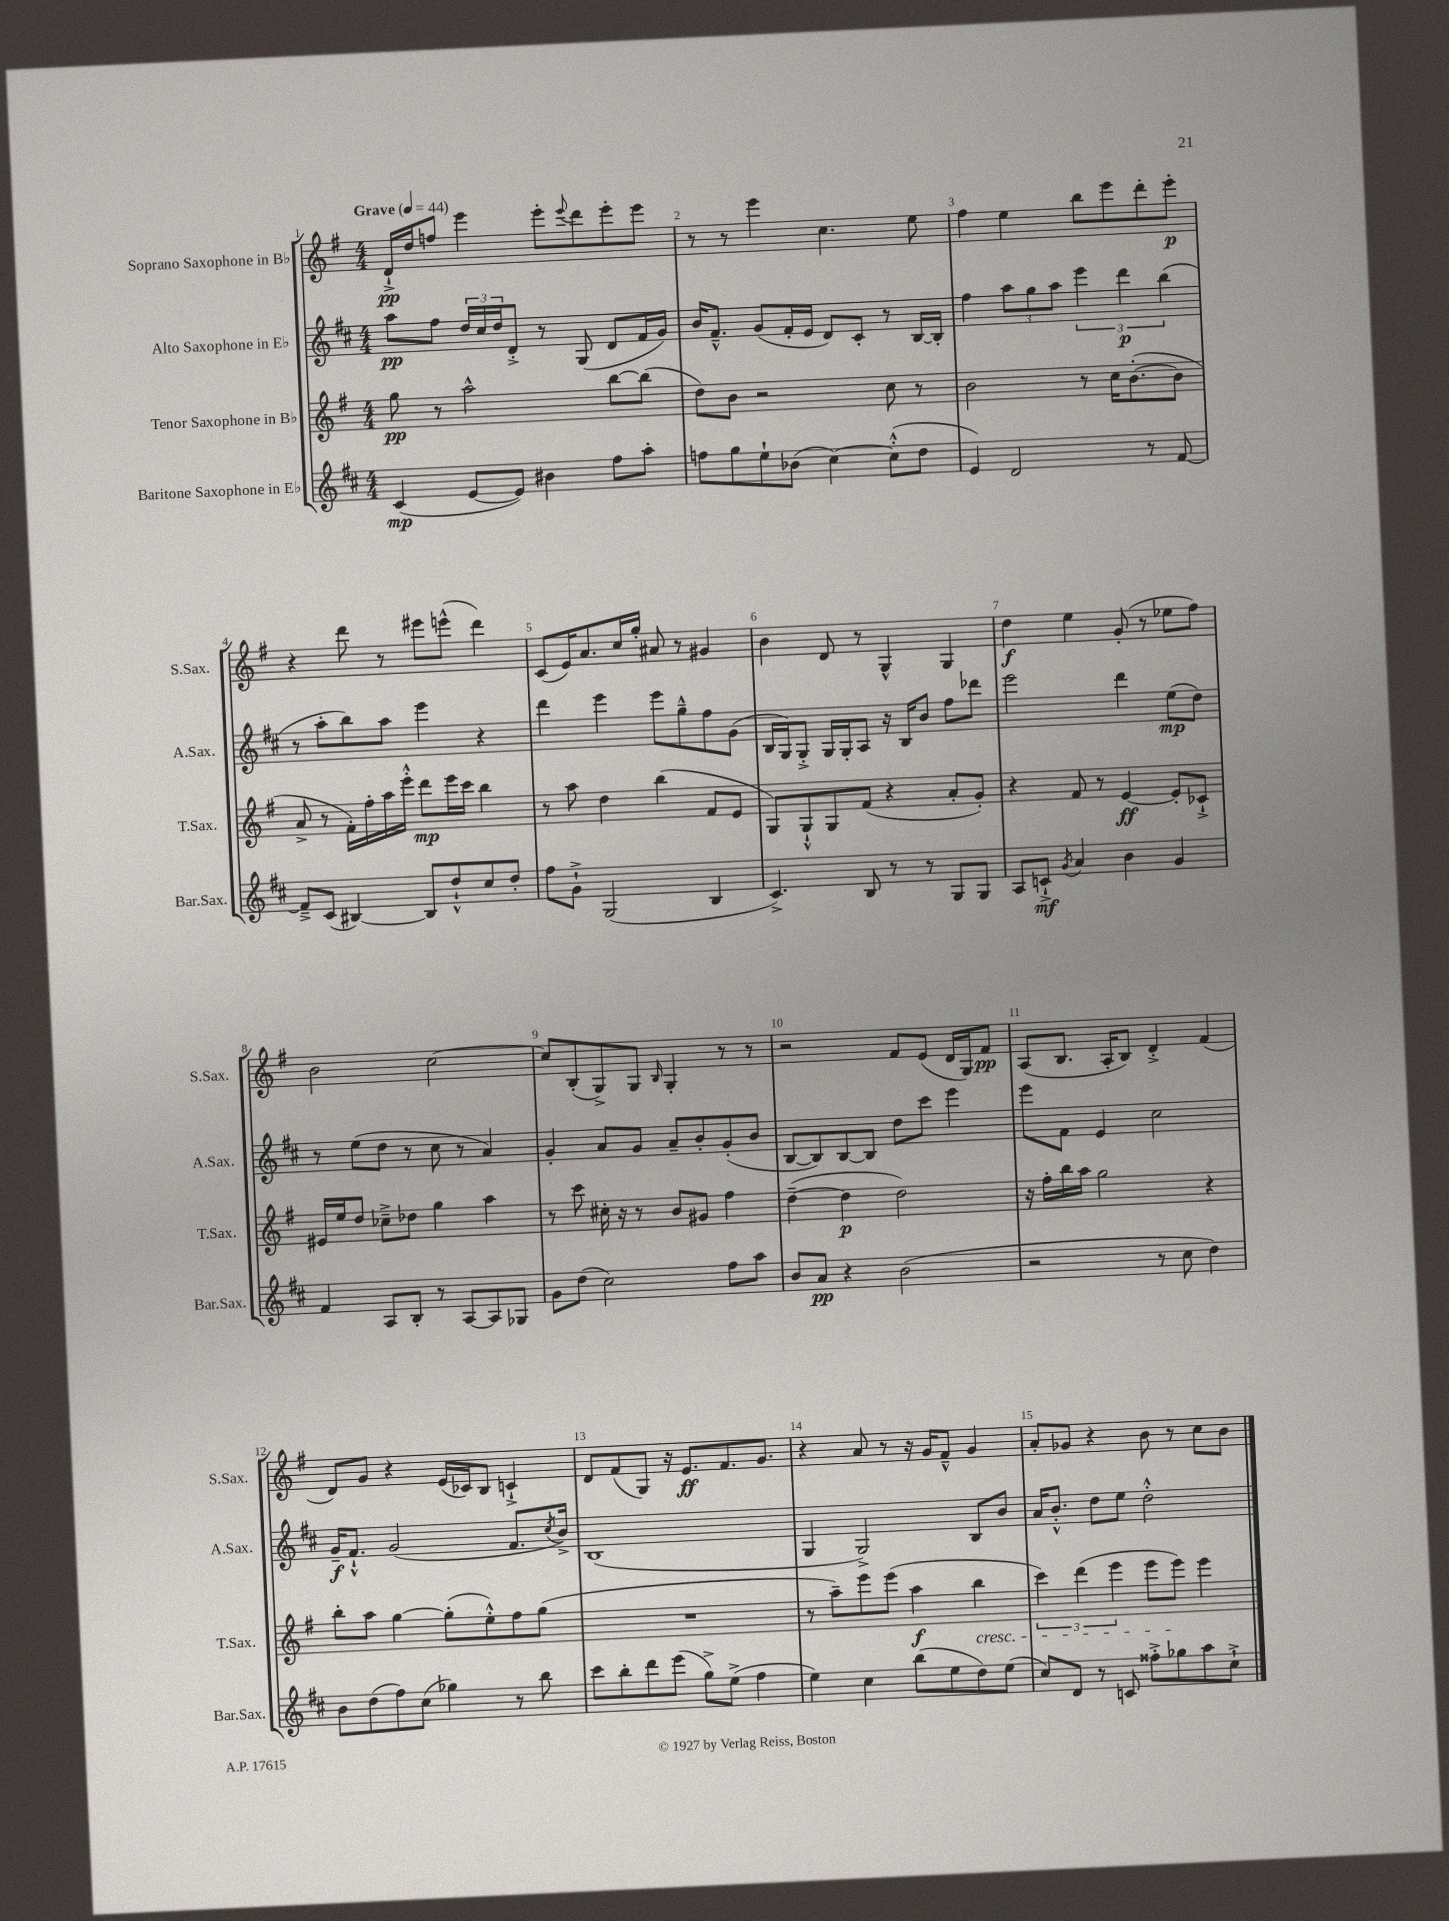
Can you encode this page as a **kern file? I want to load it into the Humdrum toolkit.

**kern	**dynam	**kern	**dynam	**kern	**dynam	**kern	**dynam
*part4	*part4	*part3	*part3	*part2	*part2	*part1	*part1
*staff4	*staff4	*staff3	*staff3	*staff2	*staff2	*staff1	*staff1
*I"Baritone Saxophone in E♭	*	*I"Tenor Saxophone in B♭	*	*I"Alto Saxophone in E♭	*	*I"Soprano Saxophone in B♭	*
*I'Bar.Sax.	*	*I'T.Sax.	*	*I'A.Sax.	*	*I'S.Sax.	*
*clefG2	*	*clefG2	*	*clefG2	*	*clefG2	*
*k[f#c#]	*	*k[f#]	*	*k[f#c#]	*	*k[f#]	*
*M4/4	*	*M4/4	*	*M4/4	*	*M4/4	*
*MM44	*	*MM44	*	*MM44	*	*MM44	*
=1	=1	=1	=1	=1	=1	=1	=1
!	!	!	!	!	!	!LO:TX:a:B:t=Grave	!
(4c#/	mp	8gg\	pp	8aa\L	pp	16d`^/LL	pp
.	.	.	.	.	.	16dd/J	.
.	.	8r	.	8ff#\J	.	8ffn/J	.
[8e/L	.	2aa^^\	.	24dd/LL	.	4eee\	.
.	.	.	.	24cc#/	.	.	.
.	.	.	.	24dd/J	.	.	.
8e/J])	.	.	.	8d'^/J	.	.	.
4b#X\	.	.	.	8r	.	8eee'\L	.
.	.	.	.	.	.	8qqeee/	.
.	.	.	.	(8G/	.	8ddd\	.
8ff#\L	.	[8bb\L	.	8d/L	.	8eee'\	.
8aa'\J	.	(8bb\J]	.	16f#/L	.	8eee\J	.
.	.	.	.	16g/JJ)	.	.	.
=2	=2	=2	=2	=2	=2	=2	=2
8ffn\L	.	8dd\L)	.	16b/KL	.	8r	.
.	.	.	.	8.f#~^^/J	.	.	.
8gg\	.	8b\J	.	.	.	8r	.
8ee`\	.	2r	.	(8g/L	.	4eee\	.
(8b-X\J	.	.	.	16f#'/L	.	.	.
.	.	.	.	16e/JJ	.	.	.
[4cc#\)	.	.	.	8d/L)	.	4.cc\	.
.	.	.	.	8c#'/J	.	.	.
(8cc#'^^\L]	.	8cc\	.	8r	.	.	.
8dd\J	.	8r	.	[16B/LL	.	8ee\	.
.	.	.	.	16B'/JJ]	.	.	.
=3	=3	=3	=3	=3	=3	=3	=3
4e/)	.	2b\	.	4ff#\	.	4ff#\	.
2d/	.	.	.	12aa\L	.	4ee\	.
.	.	.	.	12gg\	.	.	.
.	.	.	.	12aa\J	.	.	.
.	.	8r	.	6eee\	.	8bb\L	.
.	.	16cc\KL	.	.	.	8eee\	.
.	.	.	.	6ddd\	p	.	.
.	.	([8.b'\	.	.	.	.	.
8r	.	.	.	.	.	8ddd'\	.
.	.	.	.	(6bb\	.	.	.
[8f#/	.	8b\J]	.	.	.	8eee'\J	p
!!LO:LB:g=z
=4	=4	=4	=4	=4	=4	=4	=4
8f#~^/L]	.	8a^/	.	8r	.	4r	.
(8c#/J	.	8r	.	8aa'\L	.	.	.
[4B#X/)	.	16f#'\LL)	.	8bb\)	.	8ddd\	.
.	.	16ff#'\	.	.	.	.	.
.	.	16aa\	.	8aa\J	.	8r	.
.	.	16eee'^^\JJ	.	.	.	.	.
8B#/L]	.	8ddd\L	mp	4eee\	.	8eee#X\L	.
8dd`^^/	.	16eee\L	.	.	.	(8eeen^^\J	.
.	.	16ccc\JJ	.	.	.	.	.
8cc#/	.	4bb\	.	4r	.	4ddd\)	.
8dd'/J	.	.	.	.	.	.	.
=5	=5	=5	=5	=5	=5	=5	=5
8ff#\L	.	8r	.	4ddd\	.	(8c/L	.
8g`^\J	.	8aa\	.	.	.	16e/K)	.
.	.	.	.	.	.	8.a/	.
(2G/	.	4dd\	.	4eee\	.	.	.
.	.	.	.	.	.	16cc/L	.
.	.	.	.	.	.	16gg'/JJ	.
.	.	(4bb\	.	8eee\L	.	8a#X/	.
.	.	.	.	8gg~^^\	.	8r	.
4B/	.	8f#/L	.	8ff#\	.	4g#X/	.
.	.	8e/J	.	(8g\J	.	.	.
=6	=6	=6	=6	=6	=6	=6	=6
4.c#^/)	.	8G/L)	.	16B/LL	.	4b\	.
.	.	.	.	16G/J)	.	.	.
.	.	8G`^^/	.	8G'^/J	.	.	.
.	.	8G/	.	16G/LL	.	8d/	.
.	.	.	.	16G'/J	.	.	.
8B/	.	(8f#/J	.	8A/J	.	8r	.
8r	.	4r	.	16r	.	4G^^/	.
.	.	.	.	16B/KL	.	.	.
8r	.	.	.	8b/J	.	.	.
8G/L	.	8a'/L	.	8ff#\L	.	4G/	.
8G/J	.	8g'/J)	.	8ddd-X\J	.	.	.
=7	=7	=7	=7	=7	=7	=7	=7
8A/L	.	4r	.	2eee\	.	4dd\	f
8cn`^/J	mf	.	.	.	.	.	.
8qg/	.	.	.	.	.	.	.
4a/	.	8f#/	.	.	.	4ee\	.
.	.	8r	.	.	.	.	.
4b\	.	[4e/	ff	4ddd\	.	(8g'/	.
.	.	.	.	.	.	8r	.
4g/	.	8e'/L]	.	(8ee\L	mp	8ee-X\L	.
.	.	8c-X`^/J	.	8dd\J)	.	8ff#\J)	.
!!LO:LB:g=z
=8	=8	=8	=8	=8	=8	=8	=8
4f#/	.	16e#X/LL	.	8r	.	2b\	.
.	.	16ee/J	.	.	.	.	.
.	.	8dd/J	.	(8ee\L	.	.	.
8A/L	.	8cc-X~^\L	.	8dd\J	.	.	.
8B'/J	.	8dd-X\J	.	8r	.	.	.
8r	.	4gg\	.	8cc#\	.	[2cc\	.
[8A/L	.	.	.	8r	.	.	.
8A/]	.	4aa\	.	4a/)	.	.	.
8G-X/J	.	.	.	.	.	.	.
=9	=9	=9	=9	=9	=9	=9	=9
8g\L	.	8r	.	4g'/	.	8cc/L]	.
(8dd\J	.	8ccc\	.	.	.	(8B'/	.
2cc#\)	.	16cc#X'\	.	8a/L	.	8G^/)	.
.	.	16r	.	.	.	.	.
.	.	8r	.	8g/J	.	8G/J	.
.	.	.	.	.	.	16qqB/	.
.	.	8b/L	.	8a~/L	.	4G'/	.
.	.	8g#X/J	.	8b'/	.	.	.
8ff#\L	.	4ff#\	.	(8g'/	.	8r	.
8aa\J	.	.	.	8b/J	.	8r	.
=10	=10	=10	=10	=10	=10	=10	=10
8b/L	.	([4dd~\	.	[8B/L	.	2r	.
8a/J	pp	.	.	8B/])	.	.	.
4r	.	4dd\]	p	[8B/	.	.	.
.	.	.	.	8B/J]	.	.	.
(2b\	.	2dd\)	.	8dd\L	.	8f#/L	.
.	.	.	.	8ccc#\J	.	(8e/J	.
.	.	.	.	4eee\	.	16d/LL	.
.	.	.	.	.	.	16G/J)	.
.	.	.	.	.	.	8f#/J	pp
=11	=11	=11	=11	=11	=11	=11	=11
2r	.	16r	.	8eee\L	.	(8A/L	.
.	.	16ff#'\LL	.	.	.	.	.
.	.	16bb\	.	8f#\J	.	8.B/J	.
.	.	16aa\JJ	.	.	.	.	.
.	.	2gg\	.	4e/	.	.	.
.	.	.	.	.	.	16A'/KL	.
.	.	.	.	.	.	8B/J)	.
8r	.	.	.	2cc#\	.	4d'^/	.
8cc#\	.	.	.	.	.	.	.
4dd\)	.	4r	.	.	.	(4f#/	.
!!LO:LB:g=z
=12	=12	=12	=12	=12	=12	=12	=12
8b\L	.	8bb'\L	.	16g~/KL	f	8d/L)	.
.	.	.	.	8.f#`^^/J	.	.	.
(8dd\	.	8aa\J	.	.	.	8g/J	.
8ff#\)	.	[4gg\	.	(2g/	.	4r	.
(8cc#\J	.	.	.	.	.	.	.
4gg-X\)	.	(8gg'\L]	.	.	.	(16e/LL	.
.	.	.	.	.	.	16c-X/J)	.
.	.	8ee'^^\)	.	.	.	8B/J	.
8r	.	8ff#\	.	8.f#/L	.	4cn`^/	.
8bb\	.	(8gg\J	.	.	.	.	.
.	.	.	.	8qcc#/	.	.	.
.	.	.	.	16b^/Jk)	.	.	.
=13	=13	=13	=13	=13	=13	=13	=13
8ccc#\L	.	1r	.	(1B	.	8d/L	.
8bb'\	.	.	.	.	.	(8f#/	.
8ddd\	.	.	.	.	.	8G/J)	.
(8eee\J	.	.	.	.	.	16r	.
.	.	.	.	.	.	8.e/L	ff
8gg^\L)	.	.	.	.	.	.	.
(8ee^\J	.	.	.	.	.	8.f#/	.
4ff#\	.	.	.	.	.	.	.
.	.	.	.	.	.	8.g/J	.
=14	=14	=14	=14	=14	=14	=14	=14
4ee\)	.	8r	.	4G/	.	4r	.
.	.	8aa~\L)	.	.	.	.	.
4cc#\	.	8eee\	.	2G^/)	.	8a/	.
.	.	(8eee\J	.	.	.	8r	.
(8bb\L	.	4aa\	f	.	.	16r	.
.	.	.	.	.	.	16g/KL	.
8ee\	.	.	.	.	.	8f#~^^/J	.
!	!	!LO:TX:b:i:t=cresc.	!	!	!	!	!
8dd\)	.	4bb\	.	8B/L	.	4g/	.
(8ee\J	.	.	.	8b/J	.	.	.
=15	=15	=15	=15	=15	=15	=15	=15
8cc#/L)	.	6ccc\)	.	16a/KL	.	8a'/L	.
.	.	.	.	8.b'^^/J	.	.	.
8d/J	.	.	.	.	.	8g-X/J	.
.	.	(6ddd\	.	.	.	.	.
8r	.	.	.	8dd\L	.	4r	.
.	.	6eee\	.	.	.	.	.
8cn/	.	.	.	8ee\J	.	.	.
8ff##X'^\L	.	8eee\L	.	2dd'^^\	.	8b\	.
8gg-X\	.	8eee\J)	.	.	.	8r	.
8aa\	.	4eee\	.	.	.	8cc\L	.
8cc#`^\J	.	.	.	.	.	8b\J	.
==	==	==	==	==	==	==	==
*-	*-	*-	*-	*-	*-	*-	*-
